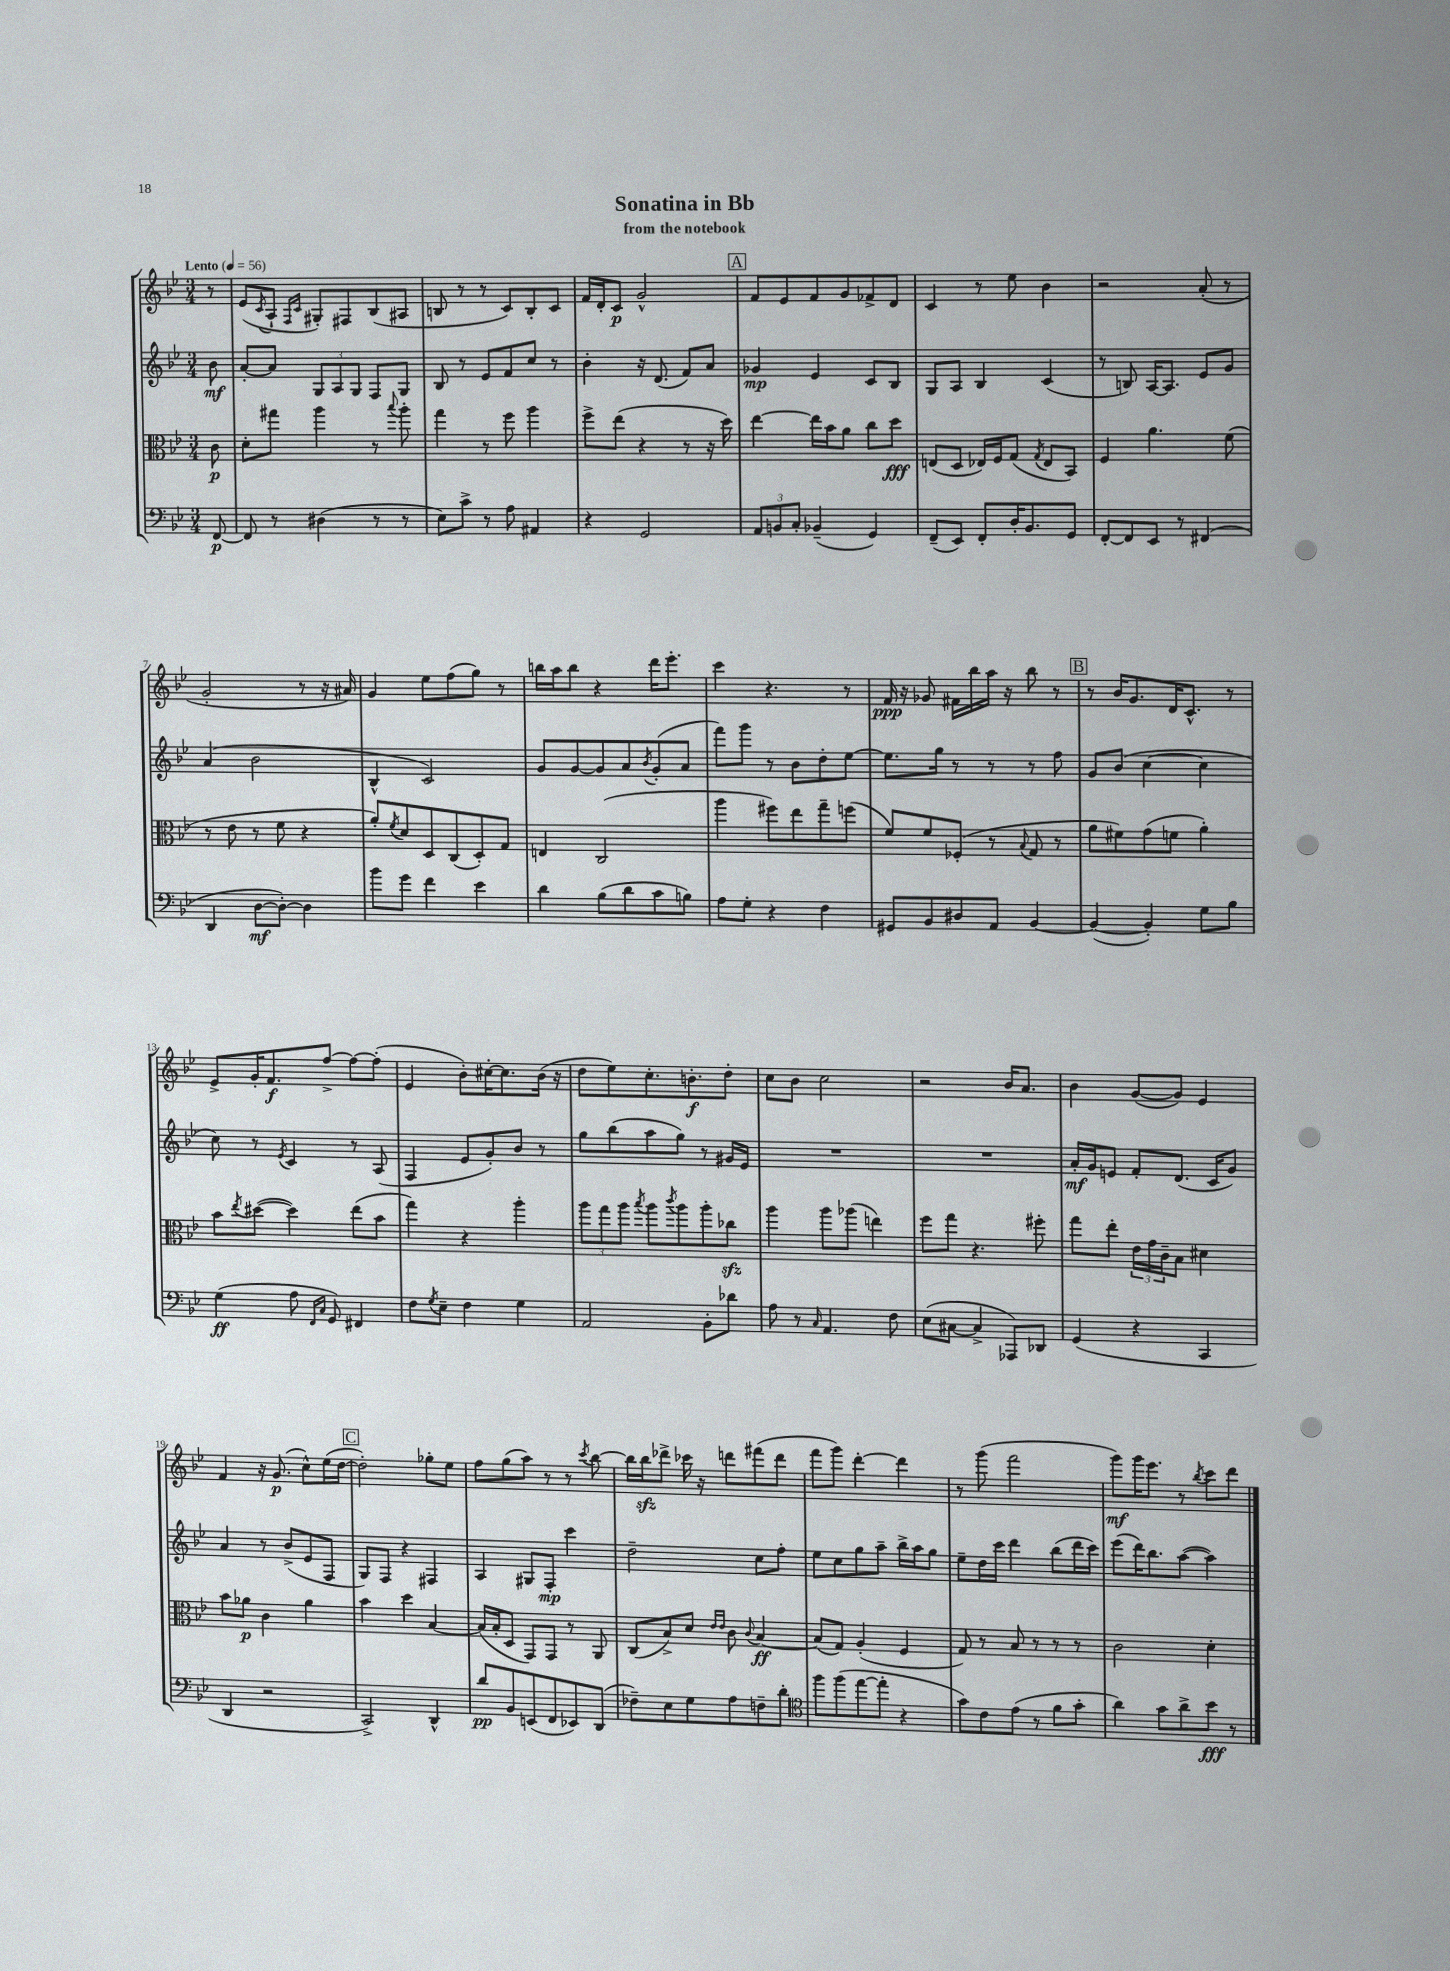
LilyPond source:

\header { title = "Sonatina in Bb" subtitle = "from the notebook" }
<<
\new StaffGroup <<
\new Staff = "s0" {
    \clef treble \key bes \major \numericTimeSignature \time 3/4 \partial 8 \tempo "Lento" 4 = 56
    r8 |
    ees'8( \acciaccatura { c'8 } a8-! \grace { f16 c'16 } gis8-.) fis8 bes8( ais8 |
    b8 r8 r8 c'8) b8-. c'8 |
    f'16 d'16-. c'8\p g'2-^ |
    \mark \markup { \box "A" } f'8 ees'8 f'8 g'8 fes'8-> d'8 |
    c'4 r8 ees''8 bes'4 |
    r2 a'8-.( r8 |
    g'2-. r8 r16 ais'16) |
    g'4 ees''8 f''8( g''8) r8 |
    b''16 a''16 b''8 r4 d'''16 ees'''8.-. |
    c'''4 r4. r8 |
    f'16\ppp r16 ges'8 fis'16 bes''16 a''16 r16 bes''8 r8 |
    \mark \markup { \box "B" } r8 bes'16 g'8. d'16 c'8.-^ r8 |
    ees'8-> g'16-. f'8.\f f''8~-> f''8~ f''8-.( |
    ees'4 bes'8-.) cis''16~-. cis''8. bes'16( r16 |
    d''8 ees''8) c''8.-. b'8.-.\f d''8-. |
    c''8 bes'8 c''2 |
    r2 bes'16 a'8. |
    bes'4 g'8~( g'8) ees'4 |
    f'4 r16 g'8.\p( c''8-^) ees''16( d''16~ |
    \mark \markup { \box "C" } d''2-.) ges''8-. ees''8 |
    f''8 g''8( a''8) r8 r8 \acciaccatura { c'''8 } bes''8~ |
    bes''16 bes''16\sfz des'''8-> ces'''16 r16 d'''8 fis'''8( d'''8 |
    f'''8 g'''8) d'''4~-. d'''4 |
    r8 g'''8( f'''2 |
    g'''8\mf) g'''16 ees'''8. r8 \acciaccatura { bes''8 } c'''8 d'''8 \bar "|." |
}
\new Staff = "s1" {
    \clef treble \key bes \major \numericTimeSignature \time 3/4 \partial 8
    bes'8\mf |
    a'8~-. a'8 \tuplet 3/2 { g8 a8 g8 } f8 g8 |
    bes8 r8 ees'8 f'8 c''8 r8 |
    bes'4-. r16 d'8.( f'8) a'8 |
    \mark \markup { \box "A" } ges'4\mp ees'4 c'8 bes8 |
    g8 a8 bes4 c'4( |
    r8 b8) a16~ a8. ees'8 g'8 |
    a'4( bes'2 |
    bes4-^ c'2) |
    g'8 g'8~ g'8 a'8 \acciaccatura { bes'8 } g'8-.( a'8 |
    f'''8) g'''8 r8 bes'8 d''8-. ees''8~ |
    ees''8. g''16 r8 r8 r8 f''8 |
    \mark \markup { \box "B" } g'8 bes'8( c''4~ c''4 |
    c''8) r8 \acciaccatura { ees'8 } c'4 r8 a8( |
    f4 ees'8 g'8-.) bes'8 r8 |
    g''8 bes''8( a''8 g''8) r8 gis'16 ees'16 |
    R2. |
    R2. |
    a'16-.\mf g'16 e'8 f'8-. d'8.( c'16 g'8) |
    a'4 r8 bes'8->( ees'8 f8 |
    \mark \markup { \box "C" } g8) f8 r4 fis4 |
    a4 gis8 f8-.\mp c'''4 |
    d''2-- c''8 f''8-. |
    ees''8 c''8 g''8 a''8-- bes''16-> a''16 g''8 |
    ees''8-- d''16 c'''16 d'''4 bes''8( d'''16 c'''16) |
    ees'''8( d'''16) bes''8. a''8~( a''4) \bar "|." |
}
\new Staff = "s2" {
    \clef alto \key bes \major \numericTimeSignature \time 3/4 \partial 8
    c'8\p |
    d'8-. gis''8 a''4 r8 \appoggiatura { bes''8 } a''8-. |
    g''4 r8 f''8 a''4 |
    f''8-> ees''8( r4 r8 r16 d''16) |
    \mark \markup { \box "A" } ees''4~ ees''16 bes'16 a'8 c''8 d''8\fff |
    e8( d8 ees16) f16 g8( \acciaccatura { g8 } ees8 bes,8) |
    f4 a'4. f'8( |
    r8 ees'8 r8 f'8 r4 |
    a'8-.) \acciaccatura { f'8 } d'8 d8 c8( d8-.) g8 |
    e4 c2( |
    a''4 fis''8) ees''8 g''8-- f''8( |
    f'8) f'8 fes8-.( r8 \appoggiatura { bes8 } g8 r8 |
    \mark \markup { \box "B" } a'8 fis'8) g'8( f'8 a'4-.) |
    bes'8 \acciaccatura { ees''8 } dis''8~( dis''4) ees''8( bes'8 |
    g''4) r4 a''4-. |
    \tuplet 3/2 { a''8 g''8 a''8 } \acciaccatura { bes''8 } a''8 \acciaccatura { c'''8 } a''8 a''8-. ces''8\sfz |
    a''4 a''8 aes''8( e''4) |
    f''8 g''8 r4. fis''8-. |
    g''8 ees''8-. \tuplet 3/2 { ees'16 g'16 c'16-- } bes8 dis'4 |
    bes'8 aes'8\p c'4 aes'4 |
    \mark \markup { \box "C" } bes'4 d''4 bes4~ |
    bes16( bes16-. d8 g,8) g,8 r8 a,8 |
    c8( bes8->) d'8 \grace { ees'16 ees'16 } c'8 \appoggiatura { c'8 } bes4~\ff |
    bes8( g8) a4-.( f4 |
    g8) r8 bes8 r8 r8 r8 |
    c'2 d'4-. \bar "|." |
}
\new Staff = "s3" {
    \clef bass \key bes \major \numericTimeSignature \time 3/4 \partial 8
    f,8~\p |
    f,8 r8 dis4( r8 r8 |
    ees8) c'8-> r8 a8 ais,4 |
    r4 g,2 |
    \mark \markup { \box "A" } \tuplet 3/2 { a,8 b,8 c8-. } bes,4--( g,4) |
    f,8--( ees,8) f,8-. d16-. bes,8. g,8 |
    f,8~-. f,8 ees,8 r8 fis,4( |
    d,4 d8~\mf d8~-.) d4 |
    bes'8 g'8 f'4 ees'4 |
    d'4 bes8( d'8 c'8 b8) |
    a8 g8-. r4 f4 |
    gis,8 bes,8 dis8 a,8 bes,4~ |
    \mark \markup { \box "B" } bes,4~( bes,4-.) g8 bes8 |
    g4\ff( a8 \grace { f,16 c16 } g,8) fis,4 |
    f8 \acciaccatura { g8 } ees8-- f4 g4 |
    a,2 bes,8-. des'8 |
    a8 r8 \grace { c16 } a,4. f8 |
    ees8( cis8~ cis4-> aes,,8) des,8 |
    g,4( r4 c,4 |
    d,4 r2 |
    \mark \markup { \box "C" } c,2->) d,4-^ |
    d'8\pp bes,8 e,8( f,8 ees,8) d,8( |
    fes8--) ees8 g8 a8 f8-- d'8-. |
    \clef tenor f''8 f''8( ees''8~ ees''8-. r4 |
    g'8) c'8 ees'8( r8 f'8 g'8-. |
    a'4) g'8 a'8-> bes'8\fff r8 \bar "|." |
}
>>
>>
